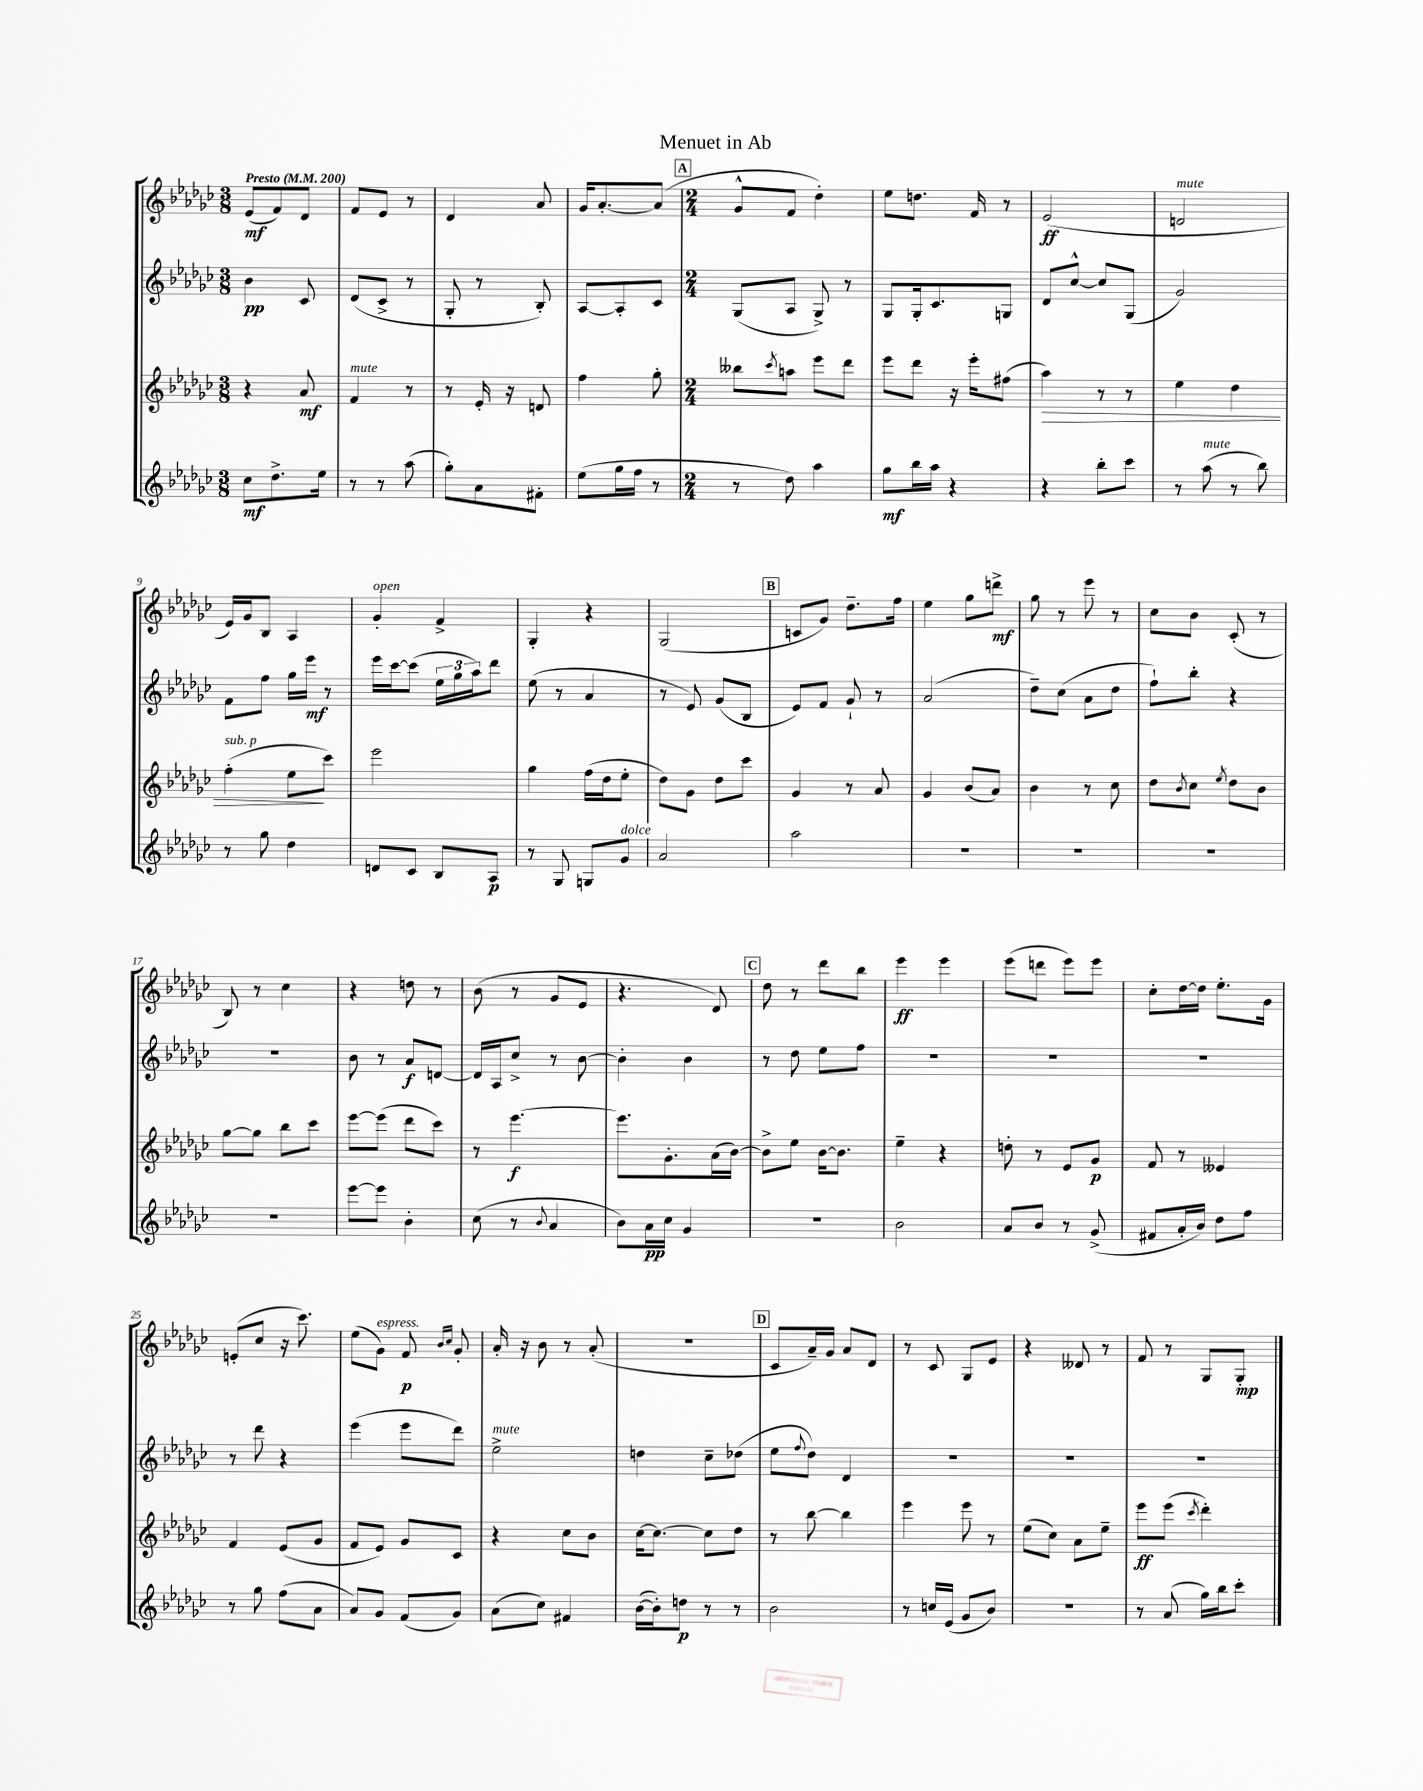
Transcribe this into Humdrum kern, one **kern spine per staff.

**kern	**dynam	**kern	**dynam	**kern	**dynam	**kern	**dynam
*part4	*part4	*part3	*part3	*part2	*part2	*part1	*part1
*staff4	*staff4	*staff3	*staff3	*staff2	*staff2	*staff1	*staff1
*clefG2	*	*clefG2	*	*clefG2	*	*clefG2	*
*k[b-e-a-d-g-c-]	*	*k[b-e-a-d-g-c-]	*	*k[b-e-a-d-g-c-]	*	*k[b-e-a-d-g-c-]	*
*M3/8	*	*M3/8	*	*M3/8	*	*M3/8	*
*MM200	*	*MM200	*	*MM200	*	*MM200	*
=1	=1	=1	=1	=1	=1	=1	=1
!	!	!	!	!	!	!LO:TX:a:B:t=Presto	!
8cc-\L	mf	4r	.	4b-\	pp	(8e-/L	mf
8.dd-^\	.	.	.	.	.	8f/)	.
.	.	8a-/	mf	8c-/	.	8d-/J	.
16ee-\Jk	.	.	.	.	.	.	.
=2	=2	=2	=2	=2	=2	=2	=2
!	!	!LO:TX:a:i:t=mute	!	!	!	!	!
8r	.	4f/	.	(8d-/L	.	8f/L	.
8r	.	.	.	8c-^/J	.	8e-/J	.
(8aa-\	.	8r	.	8r	.	8r	.
=3	=3	=3	=3	=3	=3	=3	=3
8gg-'\L)	.	8r	.	8G-'/	.	4d-/	.
8a-\	.	16e-'/	.	8r	.	.	.
.	.	16r	.	.	.	.	.
8f#X'\J	.	8dn/	.	8B-'/)	.	8a-/	.
=4	=4	=4	=4	=4	=4	=4	=4
(8ee-\L	.	4ff\	.	[8A-/L	.	16g-/KL	.
.	.	.	.	.	.	[8.a-'/	.
16gg-\L	.	.	.	8A-'/]	.	.	.
16ff\JJ	.	.	.	.	.	.	.
8r	.	8gg-'\	.	8c-/J	.	(8a-/J]	.
!!LO:REH:place=s1:t=A
=5	=5	=5	=5	=5	=5	=5	=5
*M2/4	*	*M2/4	*	*M2/4	*	*M2/4	*
8r	.	8bb--X\L	.	(8G-/L	.	8g-^^/L	.
.	.	8qccc-/	.	.	.	.	.
8dd-\)	.	8aan\J	.	8A-/J	.	8f/J	.
4aa-\	.	8eee-\L	.	8G-^/)	.	4dd-'\)	.
.	.	8ddd-\J	.	8r	.	.	.
=6	=6	=6	=6	=6	=6	=6	=6
8gg-\L	mf	8eee-\L	.	8G-/L	.	8ee-\L	.
16bb-\L	.	8ddd-\J	.	16G-'/k	.	8.ddn\J	.
16aa-\JJ	.	.	.	8.c-/	.	.	.
4r	.	16r	.	.	.	.	.
.	.	16eee-'\KL	.	.	.	16f/	.
.	.	(8ff#X\J	.	8Gn/J	.	8r	.
=7	=7	=7	=7	=7	=7	=7	=7
!	!	!	!LO:HP:b	!	!	!	!
4r	.	4aa-\)	>	8d-/L	.	(2e-/	ff
.	.	.	.	[8cc-^^/J	.	.	.
8bb-'\L	.	8r	.	8cc-/L]	.	.	.
8ccc-\J	.	8r	.	(8G-/J	.	.	.
=8	=8	=8	=8	=8	=8	=8	=8
!	!	!	!	!	!	!LO:TX:a:i:t=mute	!
8r	.	4ee-\	.	2g-/)	.	2dn/	.
!LO:TX:a:i:t=mute	!	!	!	!	!	!	!
(8aa-\	.	.	.	.	.	.	.
8r	.	4dd-\	.	.	.	.	.
8bb-\)	.	.	.	.	.	.	.
!!LO:LB:g=z
=9	=9	=9	=9	=9	=9	=9	=9
!	!	!LO:TX:a:i:t=sub. p	!	!	!	!	!
8r	.	(4ff'\	.	8f\L	.	16e-/LL)	.
.	.	.	.	.	.	16g-/J	.
8gg-\	.	.	.	8ff\J	.	8B-/J	.
4dd-\	.	8ee-\L	.	16gg-\LL	.	4A-/	.
.	.	.	.	16eee-\JJ	mf	.	.
.	.	8ccc-\J)	]	8r	.	.	.
=10	=10	=10	=10	=10	=10	=10	=10
!	!	!	!	!	!	!LO:TX:a:i:t=open	!
8dn/L	.	2eee-\	.	16eee-\LL	.	4g-'/	.
.	.	.	.	[16ccc-\J	.	.	.
8c-/J	.	.	.	(8ccc-\J]	.	.	.
8B-/L	.	.	.	24ee-\LL	.	4f^/	.
.	.	.	.	24gg-\	.	.	.
.	.	.	.	24aa-\J)	.	.	.
8A-/J	p	.	.	8ddd-\J	.	.	.
=11	=11	=11	=11	=11	=11	=11	=11
8r	.	4gg-\	.	(8ee-\	.	4G-'/	.
8G-/	.	.	.	8r	.	.	.
8Gn/L	.	(16ff\LL	.	4a-/	.	4r	.
.	.	16dd-\J	.	.	.	.	.
!LO:TX:a:i:t=dolce	!	!	!	!	!	!	!
8g-/J	.	8ee-'\J	.	.	.	.	.
=12	=12	=12	=12	=12	=12	=12	=12
2a-/	.	8dd-\L)	.	8r	.	(2G-/	.
.	.	8g-\J	.	8e-/)	.	.	.
.	.	8dd-\L	.	(8g-/L	.	.	.
.	.	8ccc-\J	.	8B-/J	.	.	.
!!LO:REH:place=s1:t=B
=13	=13	=13	=13	=13	=13	=13	=13
2aa-\	.	4g-/	.	8e-/L)	.	8cn/L	.
.	.	.	.	8f/J	.	8g-/J)	.
.	.	8r	.	8g-`/	.	8.dd-~\L	.
.	.	8a-/	.	8r	.	.	.
.	.	.	.	.	.	16ff\Jk	.
=14	=14	=14	=14	=14	=14	=14	=14
2r	.	4g-/	.	(2a-/	.	4ee-\	.
.	.	(8b-/L	.	.	.	8gg-\L	.
.	.	8a-/J)	.	.	.	8dddn^\J	mf
=15	=15	=15	=15	=15	=15	=15	=15
2r	.	4b-\	.	8dd-~\L)	.	8gg-\	.
.	.	.	.	(8cc-\J	.	8r	.
.	.	8r	.	8a-\L	.	8eee-\	.
.	.	8cc-\	.	8dd-\J	.	8r	.
=16	=16	=16	=16	=16	=16	=16	=16
2r	.	8dd-\L	.	8ff`\L)	.	8cc-\L	.
.	.	8qb-/	.	.	.	.	.
.	.	8cc-\J	.	8bb-'\J	.	8b-\J	.
.	.	8qee-/	.	.	.	.	.
.	.	8dd-\L	.	4r	.	(8c-'/	.
.	.	8b-\J	.	.	.	8r	.
!!LO:LB:g=z
=17	=17	=17	=17	=17	=17	=17	=17
2r	.	[8gg-\L	.	2r	.	8B-/)	.
.	.	8gg-\J]	.	.	.	8r	.
.	.	8bb-\L	.	.	.	4cc-\	.
.	.	8ccc-\J	.	.	.	.	.
=18	=18	=18	=18	=18	=18	=18	=18
[8eee-\L	.	[8eee-\L	.	8b-\	.	4r	.
8eee-\J]	.	(8eee-\J]	.	8r	.	.	.
4b-'\	.	8ddd-\L	.	8a-/L	f	8ddn\	.
.	.	8ccc-\J)	.	[8dn/J	.	8r	.
=19	=19	=19	=19	=19	=19	=19	=19
(8cc-\	.	8r	.	16d/LL]	.	(8b-\	.
.	.	.	.	16A-/J	.	.	.
8r	.	[4.eee-\	f	8cc-^/J	.	8r	.
8qqb-/	.	.	.	.	.	.	.
4a-/	.	.	.	8r	.	8g-/L	.
.	.	.	.	[8b-\	.	8e-/J	.
=20	=20	=20	=20	=20	=20	=20	=20
8b-\L)	.	8.eee-\L]	.	4b-'\]	.	4.r	.
16a-\L	pp	.	.	.	.	.	.
16cc-\JJ	.	8.g-'\	.	.	.	.	.
4g-/	.	.	.	4b-\	.	.	.
.	.	(16a-\L	.	.	.	8d-/)	.
.	.	[16b-\JJ)	.	.	.	.	.
!!LO:REH:place=s1:t=C
=21	=21	=21	=21	=21	=21	=21	=21
2r	.	8b-^\L]	.	8r	.	8dd-\	.
.	.	8ee-\J	.	8dd-\	.	8r	.
.	.	[16b-\KL	.	8ee-\L	.	8ddd-\L	.
.	.	8.b-\J]	.	.	.	.	.
.	.	.	.	8ff\J	.	8bb-\J	.
=22	=22	=22	=22	=22	=22	=22	=22
2b-\	.	4ee-~\	.	2r	.	4eee-\	ff
.	.	4r	.	.	.	4eee-\	.
=23	=23	=23	=23	=23	=23	=23	=23
8a-/L	.	8ddn'\	.	2r	.	(8eee-\L	.
8b-/J	.	8r	.	.	.	8dddn\J	.
8r	.	8e-/L	.	.	.	8eee-\L)	.
(8g-^/	.	8g-/J	p	.	.	8eee-\J	.
=24	=24	=24	=24	=24	=24	=24	=24
8f#X/L	.	8f/	.	2r	.	8cc-'\L	.
16a-'/L	.	8r	.	.	.	[16dd-\L	.
16b-/JJ)	.	.	.	.	.	16dd-\JJ]	.
8dd-\L	.	4e--X/	.	.	.	8.ee-'\L	.
8ff\J	.	.	.	.	.	.	.
.	.	.	.	.	.	16g-\Jk	.
!!LO:LB:g=z
=25	=25	=25	=25	=25	=25	=25	=25
8r	.	4f/	.	8r	.	(8en'/L	.
8gg-\	.	.	.	8ddd-\	.	8cc-/J	.
(8ff\L	.	(8e-/L	.	4r	.	16r	.
.	.	.	.	.	.	8.ccc-\)	.
8a-\J	.	8g-/J	.	.	.	.	.
=26	=26	=26	=26	=26	=26	=26	=26
8a-/L)	.	8f/L	.	(4eee-\	.	(8ee-\L	.
!	!	!	!	!	!	!LO:TX:a:i:t=espress.	!
8g-/J	.	8e-/J)	.	.	.	8g-\J)	.
(8f/L	.	8g-/L	.	8eee-\L	.	8f/	p
.	.	.	.	.	.	16qqb-/LL	.
.	.	.	.	.	.	16qqcc-/JJ	.
8g-/J)	.	8c-/J	.	8ddd-\J)	.	8g-'/	.
=27	=27	=27	=27	=27	=27	=27	=27
!	!	!	!	!LO:TX:a:i:t=mute	!	!	!
(8a-\L	.	4r	.	2ee-^\	.	16a-'/	.
.	.	.	.	.	.	16r	.
8cc-\J)	.	.	.	.	.	8b-\	.
4f#X/	.	8cc-\L	.	.	.	8r	.
.	.	8b-\J	.	.	.	(8a-'/	.
=28	=28	=28	=28	=28	=28	=28	=28
([16b-\LL	.	[16cc-\KL	.	4ddn\	.	2r	.
16b-'\J])	.	8.cc-\J_	.	.	.	.	.
8ddn\J	p	.	.	.	.	.	.
8r	.	8cc-\L]	.	8cc-~\L	.	.	.
8r	.	8dd-\J	.	(8dd-X\J	.	.	.
!!LO:REH:place=s1:t=D
=29	=29	=29	=29	=29	=29	=29	=29
2b-\	.	8r	.	8ee-\L	.	8c-/L	.
.	.	.	.	8qqff/	.	.	.
.	.	[8bb-\	.	8dd-\J)	.	16a-~/L)	.
.	.	.	.	.	.	16g-/JJ	.
.	.	4bb-\]	.	4d-/	.	8a-/L	.
.	.	.	.	.	.	8d-/J	.
=30	=30	=30	=30	=30	=30	=30	=30
8r	.	4eee-\	.	2r	.	8r	.
16ccn/LL	.	.	.	.	.	8c-/	.
(16e-/JJ	.	.	.	.	.	.	.
8g-/L	.	8eee-\	.	.	.	8G-/L	.
8b-/J)	.	8r	.	.	.	8e-/J	.
=31	=31	=31	=31	=31	=31	=31	=31
2r	.	(8ee-\L	.	2r	.	4r	.
.	.	8cc-\J)	.	.	.	.	.
.	.	8a-\L	.	.	.	8d--X/	.
.	.	8ee-~\J	.	.	.	8r	.
=32	=32	=32	=32	=32	=32	=32	=32
8r	.	8eee-\L	ff	2r	.	8f/	.
(8a-/	.	(8eee-\J	.	.	.	8r	.
.	.	8qccc-/	.	.	.	.	.
16gg-\LL)	.	4ddd-'\)	.	.	.	8G-/L	.
16bb-\J	.	.	.	.	.	.	.
8ccc-'\J	.	.	.	.	.	8G-'/J	mp
==	==	==	==	==	==	==	==
*-	*-	*-	*-	*-	*-	*-	*-
